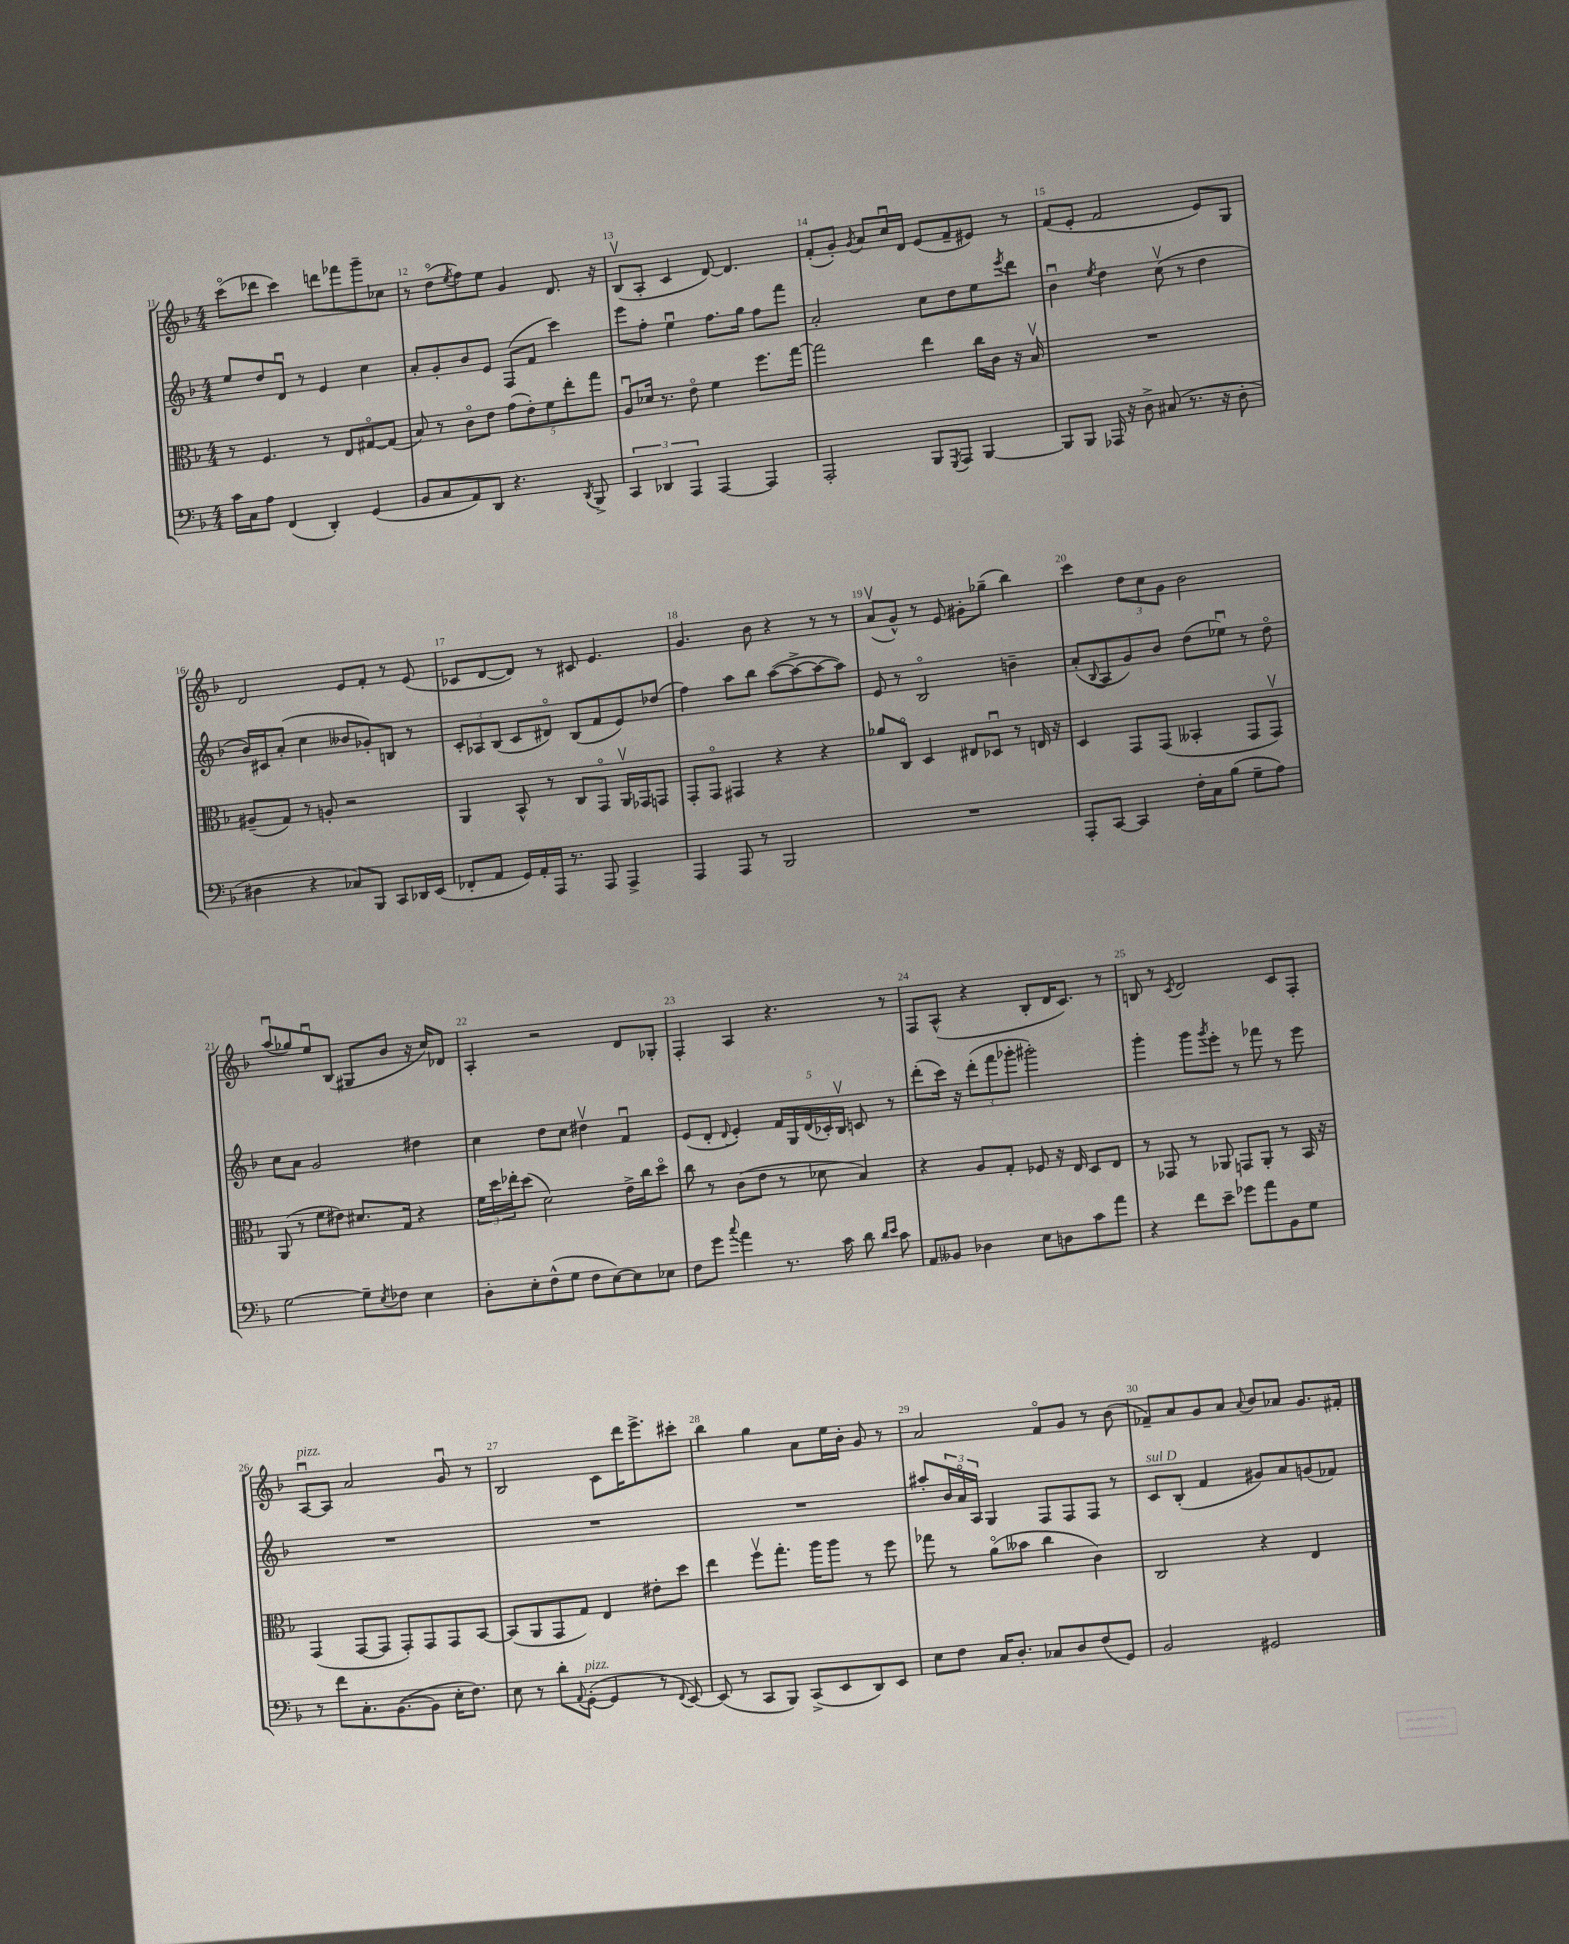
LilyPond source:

<<
\new StaffGroup <<
\new Staff = "s0" {
    \clef treble \key f \major \numericTimeSignature \time 4/4
    c'''8\flageolet( des'''8 c'''4) d'''8 fes'''8 g'''8-- ces''8 |
    r8 d''8\flageolet( \acciaccatura { e''8 } f''8) e''8 g'4 d'8. r16 |
    bes8\upbow( a8-. c'4 d'8~) d'4. |
    f'8-.( g'8-.) \acciaccatura { g'8 } a'8 c''16\downbow d'16 e'8( f'8-- eis'8) r8 |
    f'8( e'8-. f'2 e'8) g8 |
    d'2 e'8 f'8-. r8 e'8( |
    ces'8 d'8~ d'8) r8 cis'8 e'4. |
    g'4. bes'8 r4 r8 r8 |
    a'8\upbow( g'8-^) r8 e'8 gis'8-. ges''8--( bes''4) |
    c'''4 \tuplet 3/2 { d''8 c''8 g'8 } bes'2 |
    a''8\downbow( ges''8) e''8\downbow bes8( gis8 bes'8 r16 c''16) des'8 |
    a4-. r2 d'8 ges8-. |
    f4-. a4 r4. r8 |
    f8 a8-^( r4 bes8-. d'16 c'8.) r8 |
    b8 r8 \acciaccatura { c'8 } d'2 c'8 f8-. |
    a8~\downbow^\markup { \italic "pizz." } a8 a'2 g'8\downbow r8 |
    bes2 c'8 d'''16 e'''8.-> cis'''8-. |
    bes''4 g''4 a'8 e''16 bes'16-. g'8 r8 |
    a'2 f'8\flageolet g'8 r8 bes'8( |
    fes'8--) a'8 g'8 a'8 \appoggiatura { a'8 } bes'8 aes'8 g'8. fis'16-. \bar "|." |
}
\new Staff = "s1" {
    \clef treble \key f \major \numericTimeSignature \time 4/4
    e''8 d''8 d'8\downbow r8 e'4 c''4 |
    a'8-. g'8-. bes'8 e'8 f8( f'8 c'''4) |
    e'''8 f''8-. e''4\downbow f''8. g''16 f''8 f'''8 |
    a'2-. c''8 d''8 e''8 \acciaccatura { e'''8 } d'''8 |
    bes'4\downbow \acciaccatura { e''8 } d''4 c''8\upbow( r8 d''4 |
    bes'16) cis'16 a'8-.( c''4 beses'8 ges'8-.) b8 r8 |
    \tuplet 3/2 { c'8-. aes8 bes8( } c'8 dis'8\flageolet) bes8( f'8 e'8) des''8( |
    f''4) a''8 bes''8 a''8~( a''8~-> a''8~ a''8) |
    e'8 r8 bes2\flageolet b'4-- |
    a'8-.( \appoggiatura { bes8 } a8 g'8) bes'8 d''8( ees''8\downbow) r8 d''8\flageolet |
    c''8 a'8 g'2 dis''4 |
    c''4 d''8 c''8 dis''4\upbow f'4\downbow |
    e'8( d'8-. \appoggiatura { d'8 } e'4-.) \tuplet 5/4 { f'16 g16 d'16( ces'16-.) bes16\upbow } c'8 r8 |
    d'''8-.( c'''16) r16 \tuplet 3/2 { d'''8-.( f'''8 ges'''8-. } gis'''2-.) |
    g'''4-. g'''8 \acciaccatura { g'''8 } e'''8-. r8 fes'''8 r8 e'''8 |
    R1 |
    R1 |
    R1 |
    ais''8-. \tuplet 3/2 { bes'16 a'16\flageolet a16 } g4 f8 f8 f8 r8 |
    c'8^\markup { \italic "sul D" } bes8-.( f'4 gis'8) a'8 g'8( fes'8) \bar "|." |
}
\new Staff = "s2" {
    \clef alto \key f \major \numericTimeSignature \time 4/4
    r8 f4. r8 e8 gis8~\flageolet gis8( |
    bes8) r8 c'8\flageolet e'8 \tuplet 5/4 { g'8( e'8-.) f'8 e''8-. g''8 } |
    a8\downbow des'16 r8. e'8\flageolet f'4 f''8. g''16~ |
    g''2 e''4 c''16 c'16 r16 bes16\upbow |
    R1 |
    ais8--( g8) r8 a8-. r2 |
    a,4 bes,8-^ r8 c8 g,8\flageolet a,16\upbow ges,16 g,8 |
    g,8-. g,8\flageolet gis,4 r4 r4 |
    aes'8 c8\flageolet d4 eis8 des8\downbow r8 e16 r16 |
    d4 g,8 g,8( beses,4-. g,8 g,8\upbow) |
    a,8( r8 f'8 eis'8) dis'8. g16 r4 |
    \tuplet 3/2 { f'16 d''16 ees''16-. } d''8( d'2) e'16-> c''16 d''8\flageolet |
    c''8 r8 c'8( e'8 r8 des'8 bes4) |
    r4 a8 g8-. fes8 r16 e16 d8 e8 |
    r8 ges,8 r8 aes,8 g,8 aes,8-. r8 bes,16 r16 |
    g,4( g,8~ g,8 g,8-.) g,8 g,8 bes,8~ |
    bes,8( a,8 g,8 g8) e4 eis'8-. d''8 |
    e''4 f''8\upbow g''8.-. a''16 a''8 r8 f''8 |
    ges''8 r8 a'8\flageolet( beses'8 c''4 c'4) |
    c2 r4 e4 \bar "|." |
}
\new Staff = "s3" {
    \clef bass \key f \major \numericTimeSignature \time 4/4
    c'16 c16 a8 f,4( d,4-.) g,4( |
    bes,8 c8 a,8) d,8 r4. \acciaccatura { d,8 } bes,,8-> |
    \tuplet 3/2 { c,4 des,4 a,,4 } a,,4~ a,,4 |
    a,,2-. bes,,8 \acciaccatura { g,,8 } a,,8 bes,,4~ |
    bes,,8 bes,,8 aes,,16 r16 d8-> cis8( r8. r16 d8-. |
    dis4 r4 ces8) bes,,8 c,8 des,16 e,16( |
    fes,8-. a,8 g,16) a,16-. a,,16 r8. a,,8 a,,4-> |
    a,,4 a,,8 r8 bes,,2 |
    R1 |
    a,,8-. c,8~ c,4 f16-. c16 bes8( g8-- a8) |
    g2~ g8-- \acciaccatura { e8 } fes8 e4 |
    d8-. e8-. f8-^( g8 f8 e8~) e8 ees8 |
    f8 g'8 \appoggiatura { c''8 } a'4 r8. c'16 d'8 \grace { d'16 e'16 } c'8 |
    a,8 beses,8 des4 e8 d8 c'8 a'8 |
    r4 f'8 e'8-- ges'8 a'8 bes,8 g8 |
    r8 f'8 c8.-. bes,8.~( bes,8 e16-. f8.) |
    e8 r8 d'8-. \appoggiatura { a,8 } g,8~-.^\markup { \italic "pizz." }( g,4 r8 \appoggiatura { f,8 } e,8~) |
    e,8( r8 c,8 bes,,8) c,8->( e,8 d,8) e,8 |
    e8 f8 c16 d8.-. ces8 d8 f8( g,8) |
    bes,2 gis,2 \bar "|." |
}
>>
>>
\layout { \context { \Score currentBarNumber = #11 \override BarNumber.break-visibility = ##(#f #t #t) barNumberVisibility = #all-bar-numbers-visible } }
